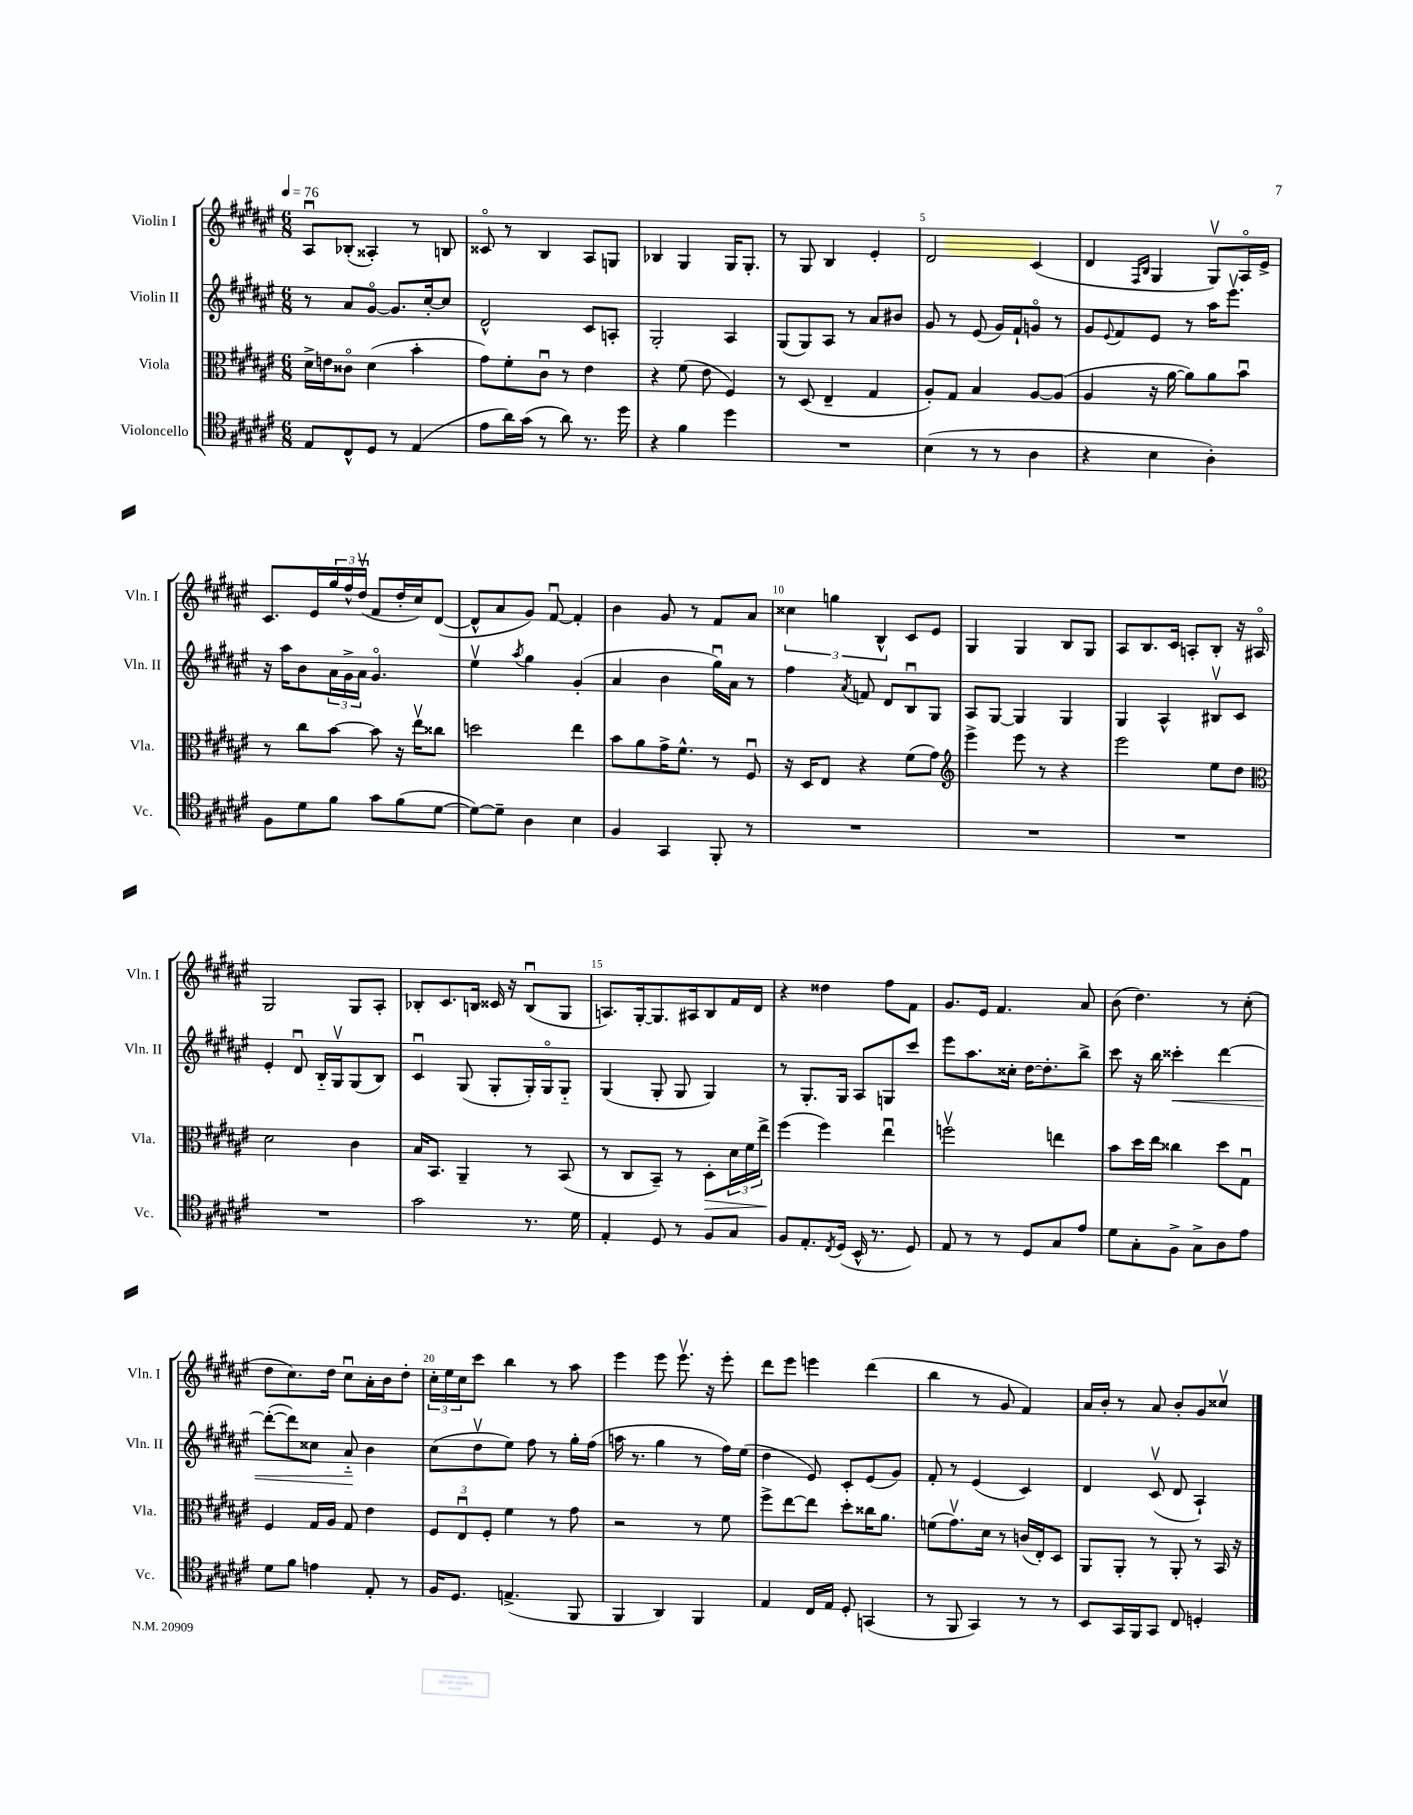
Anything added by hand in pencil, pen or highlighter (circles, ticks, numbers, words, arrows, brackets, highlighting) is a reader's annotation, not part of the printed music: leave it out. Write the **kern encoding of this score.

**kern	**kern	**kern	**kern
*staff4	*staff3	*staff2	*staff1
*clefC4	*clefC3	*clefG2	*clefG2
*k[f#c#g#d#a#e#]	*k[f#c#g#d#a#e#]	*k[f#c#g#d#a#e#]	*k[f#c#g#d#a#e#]
*M6/8	*M6/8	*M6/8	*M6/8
*MM76	*MM76	*MM76	*MM76
8E#	16d#^	8r	8A#u
.	16e	.	.
8C#^^	8c##o	8a#	(8B-'
8D#	(4d#	[8g#o	4A##')
8r	.	8.g#]	.
(4E#	4b'	.	8r
.	.	[16cc#'	.
.	.	8cc#]	8B
=	=	=	=
8e#	8g#)	2d#^^	8c##o
16a#)	8f#'	.	8r
(16g#	.	.	.
8r	8c#u	.	4B
8a#)	8r	.	.
8.r	4e#	8c#	8A#
.	.	8A'	8G
16dd#	.	.	.
=	=	=	=
4r	4r	2G#'	4B-
4f#	(8f#	.	4G#
.	8e#	.	.
4dd#	4F#)	4A#	16G#
.	.	.	8.G#'
=	=	=	=
2.r	8r	(8G#	8r
.	(8D#	8G#)	8G#
.	4E#~	8A#	4B
.	.	8r	.
.	4G#	8a#	4e#'
.	.	8b#	.
=	=	=	=
(4B	8A#')	8g#	2d#
.	8G#	8r	.
8r	4B	(8e#	.
8r	.	16g#)	.
.	.	16f#`	.
4A#	[8A#	8go	(4c#
.	(8A#]	8r	.
=	=	=	=
4r	4A#	8g#	4d#
.	.	8qqe#	.
.	.	8f#	.
.	.	.	16qqF#
.	.	.	16qqB
4B	16r	8e#	4G#
.	[16a#	.	.
.	8a#])	8r	.
4A#')	8a#	16aa#	8G#v)
.	.	8.eee#v	.
.	8bu	.	16A#o
.	.	.	16e#^
=	=	=	=
8F#	8r	16r	8.c#
.	.	16aa#	.
8d#	8cc#	8b	.
.	.	.	16e#
8f#	[8b	24a#	24gg#
.	.	24g#^	24ff#^^
.	.	24a#	(24dd#v
8g#	8b]	4.g#o	8f#
(8f#	16r	.	16dd#'
.	16ee#v	.	16cc#)
[8d#	8cc##	.	([8d#
=	=	=	=
8d#_)	2dd	4ee#v	8d#^^]
8d#~]	.	.	8a#
.	.	8qaa#	.
4A#	.	4gg#	8g#)
.	.	.	[8f#u
4B	4ee#	(4g#'	4f#']
=	=	=	=
4F#	8b	4a#	4b
.	8a#	.	.
4GG#	16g#^	4b	8g#
.	8.f#^^	.	.
.	.	.	8r
8FF#'	8r	16gg#u)	8f#
.	.	16a#	.
8r	8F#u	8r	8a#
=	=	=	=
2.r	16r	4ff#	6cc##
.	16D#	.	.
.	8E#	.	.
.	.	.	6gg
.	.	8qa#	.
.	4r	8f	.
.	.	.	6B^^
.	.	8d#	.
.	(8f#	8Bu	8c#
.	8g#)	8G#	8e#
=	=	=	=
*	*clefG2	*	*
2.r	4eee#^	8A#	4G#
.	.	[8G#	.
.	8eee#	4G#]	4G#
.	8r	.	.
.	4r	4G#	8B
.	.	.	8G#
=	=	=	=
2.r	2eee#	4G#	8A#
.	.	.	8.B
.	.	4A#^^	.
.	.	.	16c#
.	.	.	8A'
.	8ee#	8B#v	8B'
.	8dd#	8c#	16r
.	.	.	16A#o
=	=	=	=
*	*clefC3	*	*
2.r	2d#	4e#'	2G#
.	.	8d#u	.
.	.	16B'~	.
.	.	16G#v	.
.	4c#	(8G#	8G#
.	.	8B)	8A#'
=	=	=	=
2g#	16B	4c#u	8B-'
.	8.BB	.	.
.	.	.	8.c#
.	4AA#~	(8G#	.
.	.	.	16B
.	.	8G#'	16c##
.	.	.	16r
8.r	8r	16G#')	(8Bu
.	.	16G#o	.
.	(8BB	8G#'~	8G#
16d#	.	.	.
=	=	=	=
4E#'	8r	(4G#	8.A)
.	8C#	.	.
.	.	.	[16G#'
8D#	8BB~)	8G#'	8.G#]
8r	8r	8G#	.
.	.	.	16A#
8F#	8D#'	4G#)	8B
8G#	24d#	.	16f#
.	24f#	.	.
.	.	.	16d#
.	24ee#^	.	.
=	=	=	=
8F#	(4ff#	8r	4r
8.E#'	.	8.G#'	.
.	4ff#)	.	4dd##
8qC#	.	.	.
(16D#	.	16G#	.
16BB^^	.	8A#	.
8.r	.	.	.
.	4ee#u	8G	8ff#
8D#)	.	8ccc#	8f#
=	=	=	=
8E#	2ffv	8eee#	8.g#
8r	.	8.aa#	.
.	.	.	16e#
8r	.	.	4.f#
.	.	16cc##'	.
8D#	.	[16dd#	.
.	.	8.dd#']	.
8G#	4ee	.	.
8e#	.	8bb^	8a#
=	=	=	=
8d#	8b	8ccc#	(8b
8G#'	16dd#	16r	4.dd#)
.	16ee#	16bb	.
8F#^	4cc##	4ccc##'	.
8G#^	.	.	.
8A#	8dd#	[4ddd#	8r
8e#	8G#u	.	(8cc#'
=	=	=	=
8d#	4F#	(8ddd#'_	8dd#
8f#	.	8ddd#])	8.cc#)
4e	16G#	8cc##	.
.	16A#	.	16dd#
.	8G#	8a#'~	8cc#u
8E#'	4e#	4b	16a#'
.	.	.	16b
8r	.	.	8dd#'
=	=	=	=
16F#	12F#	(8cc#	24cc#'
.	.	.	24ee#
8.D#	.	.	.
.	12E#u	.	24cc#
.	.	8dd#v	8ccc#
.	12F#'	.	.
(4.E^	4f#	8ee#)	4bb
.	.	8ff#	.
.	8r	8r	8r
8FF#	8g#	16gg#'	8aa#
.	.	(16ff#	.
=	=	=	=
4FF#	2r	16aa	4eee#
.	.	8.r	.
4AA#)	.	4gg#	8eee#
.	.	.	8.eee#v
4FF#	8r	8r	.
.	.	.	16r
.	8f#	16ff#)	8eee#'
.	.	(16ee#	.
=	=	=	=
4E#	8ff#^	4dd#	8ddd#
.	[8ee#	.	8eee#
16C#	8ee#]	8e#)	4eee
16E#	.	.	.
8D#'	8dd#'	8c#'	.
(4GG	16cc##	(8e#	(4ddd#
.	8.a#	.	.
.	.	8g#)	.
=	=	=	=
8r	(8f	8f#'	4bb
8FF#	8.g#v)	8r	.
4GG#)	.	(4e#	8r
.	16d#	.	.
.	8r	.	8g#
8r	(16c	4c#)	4f#)
.	16E#')	.	.
8r	8D#	.	.
=	=	=	=
8BB	8AA#	4d#	16a#
.	.	.	16b'
16GG#	8AA#'	.	8r
16FF#	.	.	.
8GG#	8r	(8c#v	8a#
8C#	8AA#'	8d#	8b'
4D'	8r	4A#`)	8g#
.	16BB	.	8cc##v
.	16r	.	.
==	==	==	==
*-	*-	*-	*-
